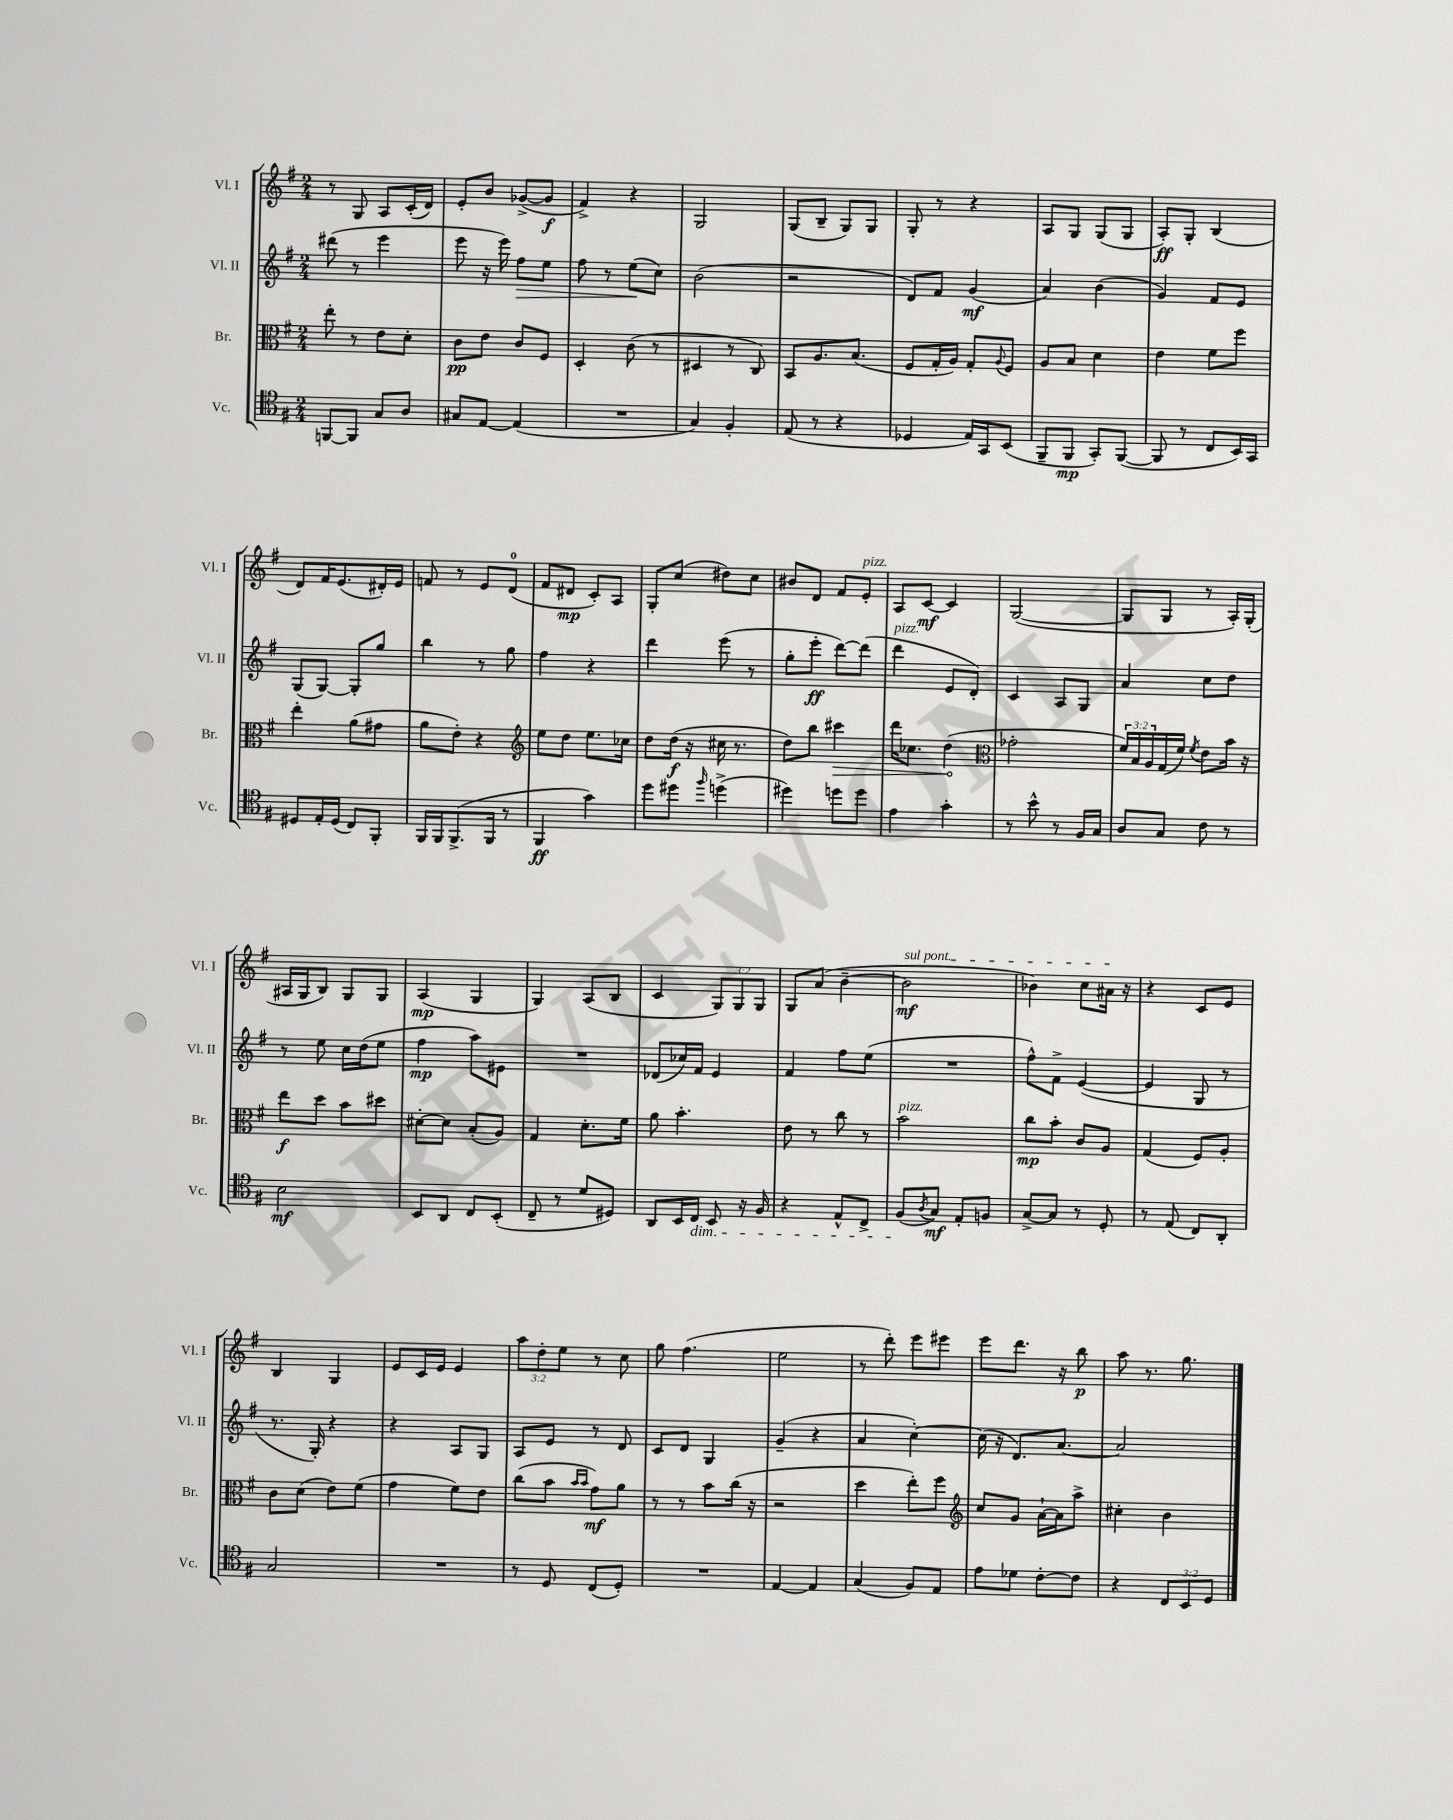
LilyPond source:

<<
\new StaffGroup <<
\new Staff = "s0" \with { instrumentName = "Vl. I" shortInstrumentName = "Vl. I" } {
    \clef treble \key g \major \numericTimeSignature \time 2/4 \override Staff.TupletNumber.text = #tuplet-number::calc-fraction-text
    r8 g8 a8 c'16-.( d'16) |
    e'8-. b'8 ges'8~->( ges'8\f |
    fis'4->) r4 |
    g2 |
    g8( b8-- g8) g8 |
    g8-. r8 r4 |
    a8 g8 g8( g8 |
    a8-.\ff) g8-. b4( |
    d'8) fis'16 e'8.( dis'16-.) e'16 |
    f'8 r8 e'8 d'8-0( |
    fis'8 dis'8\mp c'8-.) a8 |
    g8-. c''8( dis''8) c''8 |
    bis'8 d'8 fis'8 e'8-.^\markup { \italic "pizz." } |
    a8 c'8~\mf c'4 |
    g2~( |
    g8 g8 r8 a16-.) g16-.( |
    ais16 g16 b8) g8 g8 |
    a4\mp( g4 |
    g4) a8( b8 |
    c'4 \tuplet 3/2 { g8) g8 g8 } |
    g8 a'8( b'4~-- |
    \once \override TextSpanner.bound-details.left.text = \markup { \italic "sul pont." } b'2\mf\startTextSpan |
    bes'4) c''8 ais'16\stopTextSpan r16 |
    r4 c'8 e'8 |
    b4 g4 |
    e'8 c'16 e'16 e'4 |
    \tuplet 3/2 { a''8 d''8-. e''8 } r8 c''8 |
    g''8 fis''4.( |
    e''2 |
    r8 d'''8-.) e'''8 eis'''8 |
    e'''8 d'''8. r16 b''8\p |
    a''8 r8. g''8. \bar "|." |
}
\new Staff = "s1" \with { instrumentName = "Vl. II" shortInstrumentName = "Vl. II" } {
    \clef treble \key g \major \numericTimeSignature \time 2/4
    dis'''8( r8 e'''4 |
    e'''8 r16 e'''16) fis''8\> e''8 |
    fis''8 r8 e''8\!( c''8) |
    b'2( |
    r2 |
    d'8) fis'8 g'4\mf( |
    a'4) b'4( |
    g'4) fis'8 e'8 |
    g8( g8~) g8-. g''8 |
    b''4 r8 g''8 |
    fis''4 r4 |
    d'''4 e'''8( r8 |
    g''8-. e'''8-.\ff d'''8~) d'''8( |
    d'''4^\markup { \italic "pizz." } e'8 d'8-.) |
    c'4 a8 g8 |
    a'4 c''8 d''8 |
    r8 e''8 c''16 d''16( e''8 |
    fis''4\mp a''8) eis'8 |
    R2 |
    des'8( ces''16) fis'16 e'4 |
    fis'4 fis''8 e''8( |
    R2 |
    fis''8-^) fis'8-> e'4~( |
    e'4 g8 r8 |
    r8. g16-.) r4 |
    r4 a8 g8 |
    a8 e'8 r8 d'8 |
    c'8 d'8 g4 |
    g'4--( r4 |
    a'4 c''4~-.) |
    c''16( r16 d'8.) a'8.~ |
    a'2 \bar "|." |
}
\new Staff = "s2" \with { instrumentName = "Br." shortInstrumentName = "Br." } {
    \clef alto \key g \major \numericTimeSignature \time 2/4 \override Staff.TupletNumber.text = #tuplet-number::calc-fraction-text
    e''8-. r8 e'8 d'8-. |
    c'8\pp e'8 c'8 fis8 |
    d4-. c'8( r8 |
    dis4 r8 c8) |
    b,8 a8. b8.( |
    fis8 g16-. a16) g8-. \appoggiatura { a8 } fis8 |
    a8 b8 d'4 |
    e'4 fis'8 fis''8 |
    e''4-. a'8( gis'8 |
    a'8 e'8-.) r4 |
    \clef treble e''8 d''8 e''8. ces''16 |
    d''8 d''16\f( r16 cis''16 r8. |
    d''8) b''8 \once \override Hairpin.circled-tip = ##t cis'''4\> |
    d'''16 ces''8. d''4\!( |
    \clef alto ges'2-. |
    \tuplet 3/2 { fis'16) b16 a16 } g16( fis'16) \acciaccatura { fis'8 } e'8 b'16 r16 |
    e''8\f d''8 b'8 dis''8 |
    dis'8~-. dis'8 b8-.( a8) |
    g4 d'8.-. fis'16 |
    a'8 b'4.-. |
    e'8 r8 c''8 r8 |
    b'2^\markup { \italic "pizz." } |
    c''8\mp b'8-. c'8 a8 |
    g4( fis8) a8-. |
    c'8 d'8( e'8) fis'8( |
    g'4 fis'8) e'8 |
    c''8( b'8 \grace { b'16 b'16 } g'8\mf) a'8 |
    r8 r8 b'8 c''16( r16 |
    r2 |
    d''4 e''8-.) fis''8 |
    \clef treble c''8 g'8 a'16~-! a'16 a''8-> |
    cis''4-. b'4 \bar "|." |
}
\new Staff = "s3" \with { instrumentName = "Vc." shortInstrumentName = "Vc." } {
    \clef tenor \key g \major \numericTimeSignature \time 2/4 \override Staff.TupletNumber.text = #tuplet-number::calc-fraction-text
    f,8~ f,8 g8 a8 |
    gis8 e8~ e4( |
    R2 |
    g4) fis4-. |
    e8( r8 r4 |
    des4 e16) g,16 b,8( |
    fis,8-- fis,8\mp g,8-.) fis,8~( |
    fis,8 r8 c8 b,16) g,16 |
    dis8 e16-. dis16( c8) fis,8-. |
    fis,16 fis,16 fis,8.->( fis,16 r8 |
    fis,4\ff g'4) |
    d''8 dis''8 \grace { fis''16 } d''4->( |
    dis''4) d''8 d''8 |
    e'4 g'4-. |
    r8 b'8-^ r8 fis16 g16 |
    a8 g8 c'8 r8 |
    b2\mf |
    b,8 a,8 c8 b,8-.( |
    c8-- r8 d'8 dis8) |
    a,8 b,16 c16\dim b,8 r16 fis16 |
    r4 e8-^ c8-> |
    fis8\!( \acciaccatura { a8 } g8\mf) e8-. f8 |
    g8~-> g8 r8 d8-. |
    r8 e8( c8) a,8-. |
    g2 |
    R2 |
    r8 d8 c8( d8-.) |
    R2 |
    e4~ e4 |
    g4( fis8) e8 |
    e'8 des'8 c'8~-. c'8 |
    r4 \tuplet 3/2 { c8 b,8 d8 } \bar "|." |
}
>>
>>
\layout { \context { \Score \remove "Bar_number_engraver" } }
